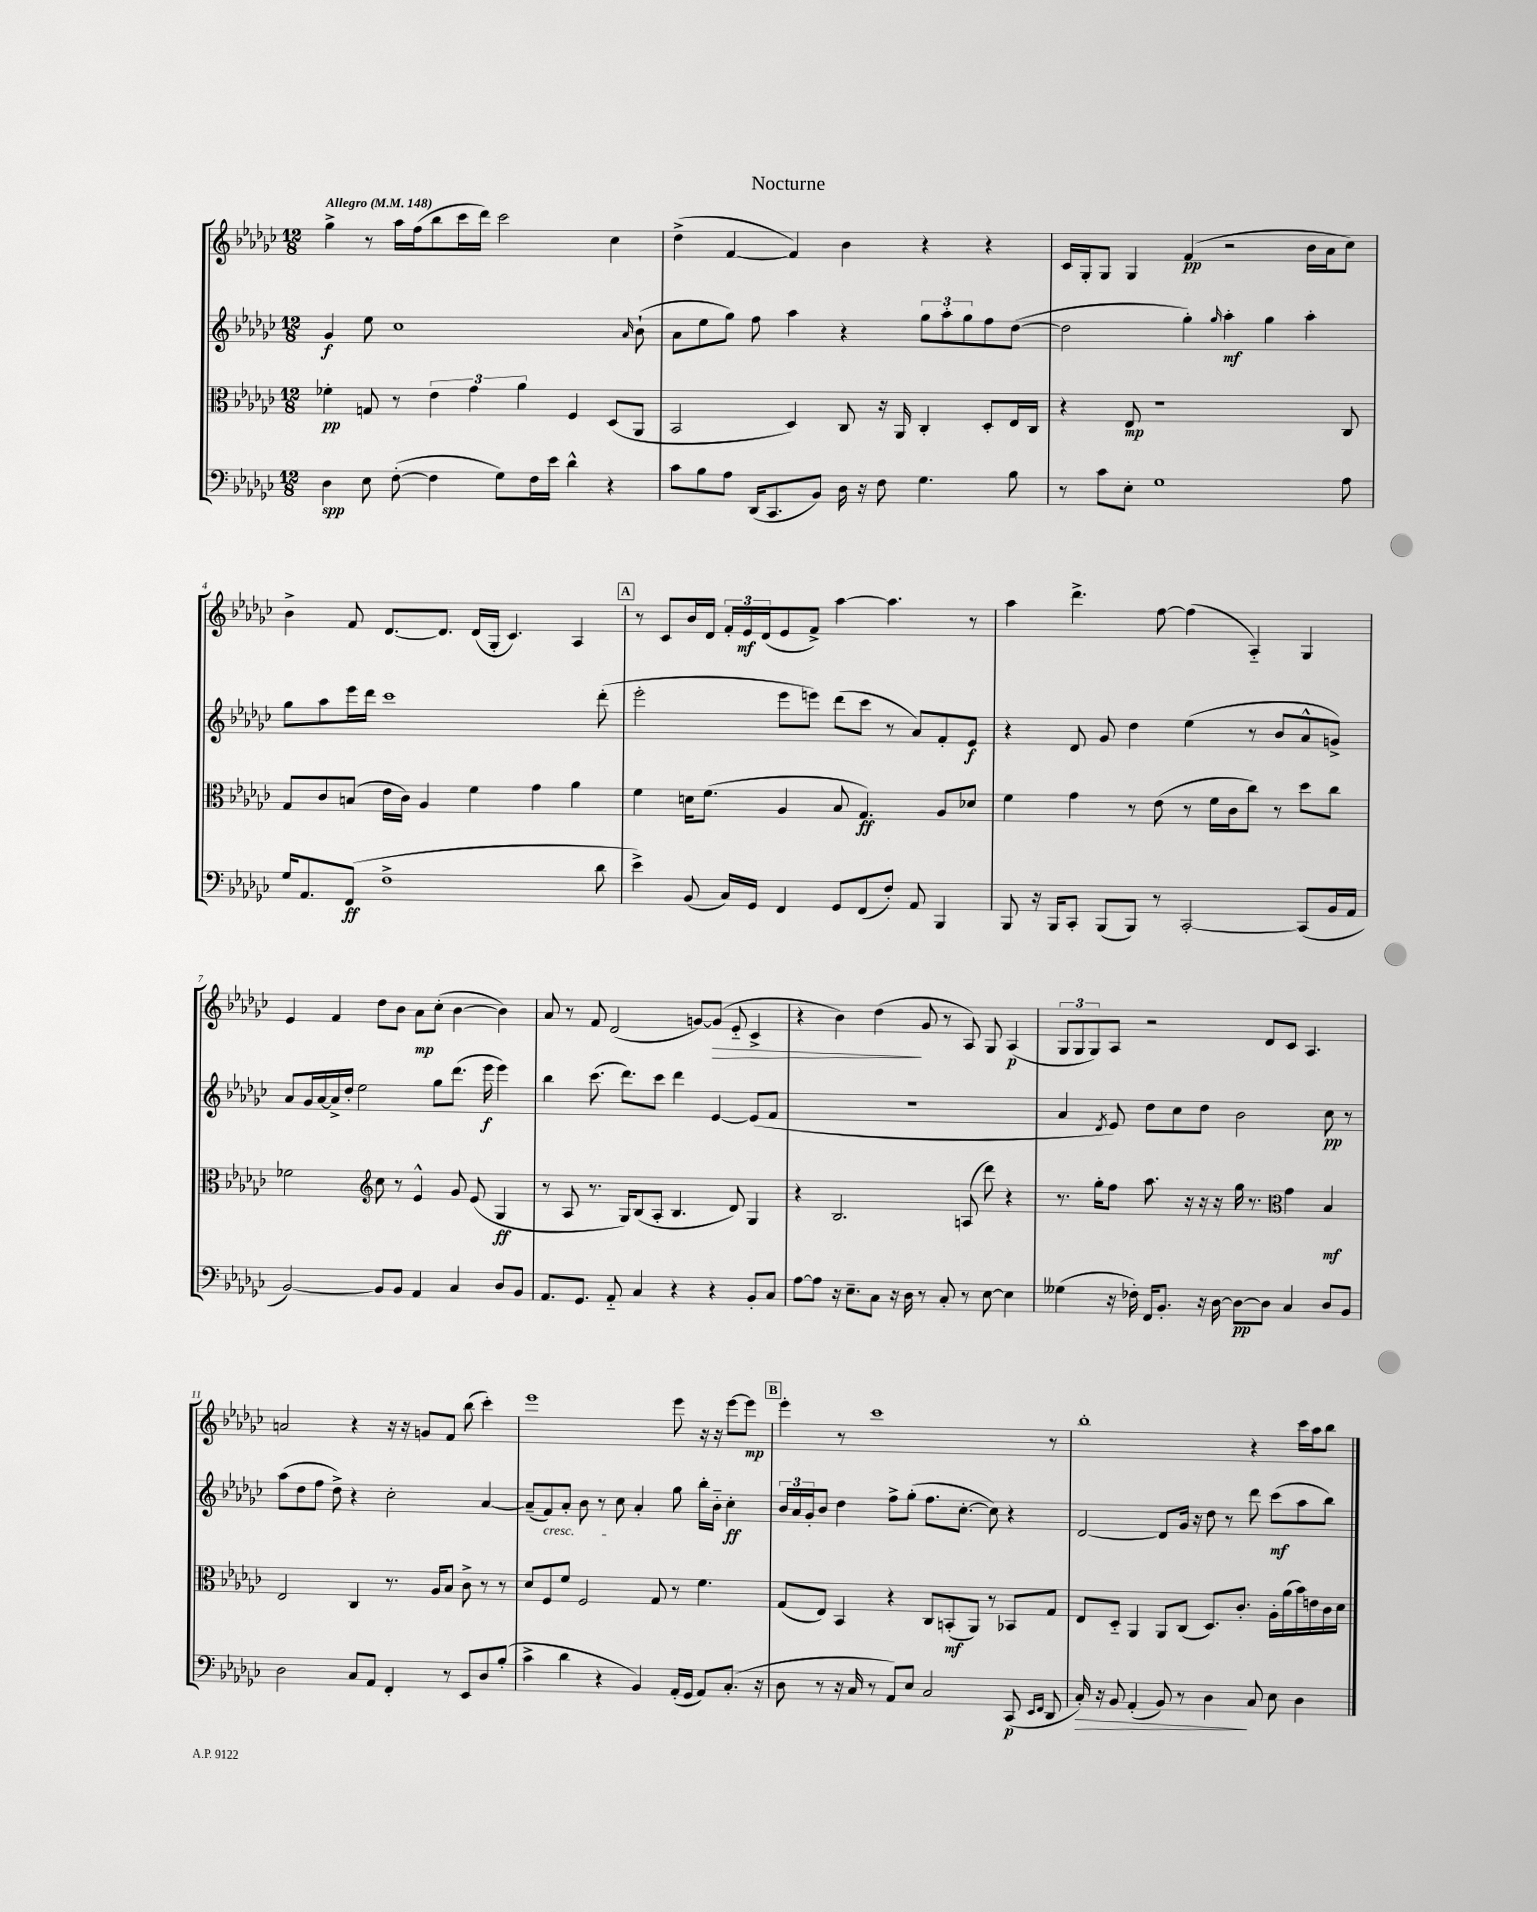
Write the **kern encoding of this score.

**kern	**kern	**kern	**kern
*staff4	*staff3	*staff2	*staff1
*clefF4	*clefC3	*clefG2	*clefG2
*k[b-e-a-d-g-c-]	*k[b-e-a-d-g-c-]	*k[b-e-a-d-g-c-]	*k[b-e-a-d-g-c-]
*M12/8	*M12/8	*M12/8	*M12/8
*MM148	*MM148	*MM148	*MM148
4D-	4f-'	4g-	4gg-^
8E-	8G	8ee-	8r
([8F'	8r	1cc-	16aa-
.	.	.	(16ff
4F]	6e-	.	8bb-
.	.	.	16ccc-
.	6g-	.	.
.	.	.	16ddd-)
8G-)	.	.	2ccc-
.	6a-	.	.
16F	.	.	.
16e-	.	.	.
4d-^^	4F	.	.
4r	(8D-	.	4cc-
.	.	16qqa-	.
.	8AA-	(8b-`	.
=	=	=	=
8c-	2BB-	8a-	(4dd-^
8B-	.	8ee-	.
8A-	.	8gg-)	[4f
(16DD-	.	8ff	.
8.CC-	.	.	.
.	4D-)	4aa-	4f])
8BB-)	.	.	.
16D-	8C-	4r	4b-
16r	.	.	.
8F	16r	.	.
.	16AA-	.	.
4.G-	4C-'	12gg-	4r
.	.	12aa-'	.
.	.	12gg-	.
.	8D-'	8ff	4r
8B-	16E-	([8dd-	.
.	16C-	.	.
=	=	=	=
8r	4r	2dd-]	16c-
.	.	.	16G-'
8c-	.	.	8G-
8E-'	8E-	.	4G-
1G-	1r	.	.
.	.	4gg-')	(4f
.	.	16qqgg-	.
.	.	4aa-'	2r
.	.	4gg-	.
.	.	4aa-'	16b-
.	.	.	16a-
8A-	8C-	.	8cc-)
=	=	=	=
16G-	8G-	8gg-	4b-^
8.AA-	.	.	.
.	8c-	8aa-	.
(8FF	(8B	16eee-	8f
.	.	16ddd-	.
1F^	16e-	1ccc-	[8.d-
.	16c-)	.	.
.	4A-	.	.
.	.	.	8.d-]
.	4f	.	(16d-
.	.	.	16G-'
.	.	.	4.c-)
.	4g-	.	.
.	4a-	.	4A-
8d-	.	(8ddd-'	.
=	=	=	=
4e-^)	4f	2eee-'	8r
.	.	.	8c-
(8BB-	16d	.	16b-
.	(8.f	.	16d-
16C-)	.	.	24f'
.	.	.	24e-
16GG-	.	.	.
.	.	.	(24d-
4FF	4A-	8eee-	8e-
.	.	8eee)	8f^)
8GG-	8B-	(8ddd-	[4aa-
(8FF	4.G-)	8ccc-	.
8F')	.	8r	4.aa-]
8AA-	.	8a-)	.
4BBB-	8A-	8f'	.
.	8d-	8e-	8r
=	=	=	=
8BBB-	4f	4r	4aa-
16r	.	.	.
16BBB-	.	.	.
8CC-'	4g-	8d-	4.ddd-^
(8BBB-	.	8g-	.
8BBB-)	8r	4dd-	.
8r	(8e-	.	[8ff
[2CC-'	8r	(4ee-	(4ff]
.	16f	.	.
.	16c-	.	.
.	8cc-)	8r	4A-'~)
.	8r	8b-	.
(8CC-]	8dd-	8a-^^	4G-
16BB-	8cc-	8g^)	.
16AA-	.	.	.
=	=	=	=
[2BB-)	2f-	8a-	4e-
.	.	16g-	.
.	.	[16a-	.
.	.	16a-^]	4f
.	.	16dd-'	.
.	.	2ee-	.
*	*clefG2	*	*
8BB-]	8cc-	.	8dd-
8BB-	8r	.	8b-
4AA-	4e-^^	.	8a-
.	.	8gg-	(8cc-'
4C-	8g-	(8.ddd-	[4b-
.	(8e-	.	.
.	.	16eee-	.
8D-	4G-	4eee-)	4b-])
8BB-	.	.	.
=	=	=	=
8.AA-	8r	4bb-	8a-
.	8A-	.	8r
8.GG-	.	.	.
.	8.r	(8.ccc-	8f
8AA-'~	.	.	(2d-
.	16G-)	8.ddd-)	.
4C-	(8B-	.	.
.	8A-'	8ccc-	.
4r	4.B-	4ddd-	.
.	.	.	[8g)
4r	.	[4e-	(8g]
.	8d-)	.	8e-'~
8BB-'	4G-	(8e-]	4c-^
8C-	.	8f	.
=	=	=	=
[8A-	4r	1.r	4r
8A-]	.	.	.
16r	2.B-	.	4b-)
8.E-~	.	.	.
8C-	.	.	(4dd-
16r	.	.	.
16D-	.	.	.
8r	.	.	8g-
8C-'	.	.	8r
8r	(8A	.	8A-)
[8E-	8ddd-)	.	8G-
4E-]	4r	.	(4A-
=	=	=	=
(4G--	8.r	4a-	12G-
.	.	.	12G-
.	.	.	12G-)
.	16gg-'	.	.
.	.	8qd-	.
16r	8ff	8e-)	8A-
16F-')	.	.	.
16FF	8.aa-	8dd-	2r
8.BB-'	.	.	.
.	.	8cc-	.
.	16r	.	.
16r	16r	8dd-	.
[16D-	16r	.	.
8D-_	16gg-	2b-	.
.	8.r	.	.
8D-]	.	.	8d-
*	*clefC3	*	*
4C-	4g-	.	8c-
.	.	.	4.A-
8D-	4B-	8cc-	.
8BB-	.	8r	.
=	=	=	=
2D-	2E-	(8aa-	2a
.	.	8dd-	.
.	.	8ff	.
.	.	8dd-^)	.
8C-	4C-	4r	4r
8AA-	.	.	.
4FF'	8.r	2cc-'	16r
.	.	.	16r
.	.	.	8g
.	16A-	.	.
8r	8B-	.	8f
8EE-	8c-^	.	(8bb-
8D-	8r	[4a-	4ccc-')
(8B-'	8r	.	.
=	=	=	=
4c-^	8d-	(8a-~]	1eee-
.	8F	8f)	.
4d-	8f	8a-'	.
.	2F	8b-	.
4r	.	8r	.
.	.	8cc-	.
4BB-)	.	4a-'	.
.	8G-	.	.
(16AA-'	8r	8gg-	8eee-
16GG-	.	.	.
8AA-)	4.f	16bb-'	16r
.	.	16b-'~	16r
(8.C-'	.	4cc-'	[8eee-
.	.	.	8eee-]
16r	.	.	.
=	=	=	=
8D-	(8G-	24b-	4eee-'
.	.	24a-	.
.	.	24g-'	.
8r	8E-)	8b-	.
16r	4BB-	4dd-	8r
16C-	.	.	.
8r	.	.	1ccc-
8AA-)	4r	8ff^	.
8E-	.	(8gg-'	.
2C-	8C-	8.ff	.
.	(8BB'	.	.
.	.	[8.cc-'	.
.	8AA-)	.	.
.	8r	8cc-])	.
(8CC-	8BB-	4r	.
16qqEE-	.	.	.
16qqFF	.	.	.
8DD-	8G-	.	8r
=	=	=	=
16C-')	8E-	[2d-	1bb-'
16r	.	.	.
8BB-	8D-'~	.	.
(4AA-'	4AA-	.	.
8BB-)	8AA-	8d-]	.
8r	(8C-	16g-	.
.	.	16r	.
4D-	8.D-)	8dd-	.
.	.	8r	.
.	8.c-'	.	.
8C-	.	8ddd-	4r
8E-	16A-'	(8ccc-	.
.	(16a-	.	.
4D-	16b-)	8aa-	16ccc-
.	16e	.	16aa-
.	16c-	8bb-)	8bb-
.	16d-	.	.
==	==	==	==
*-	*-	*-	*-
